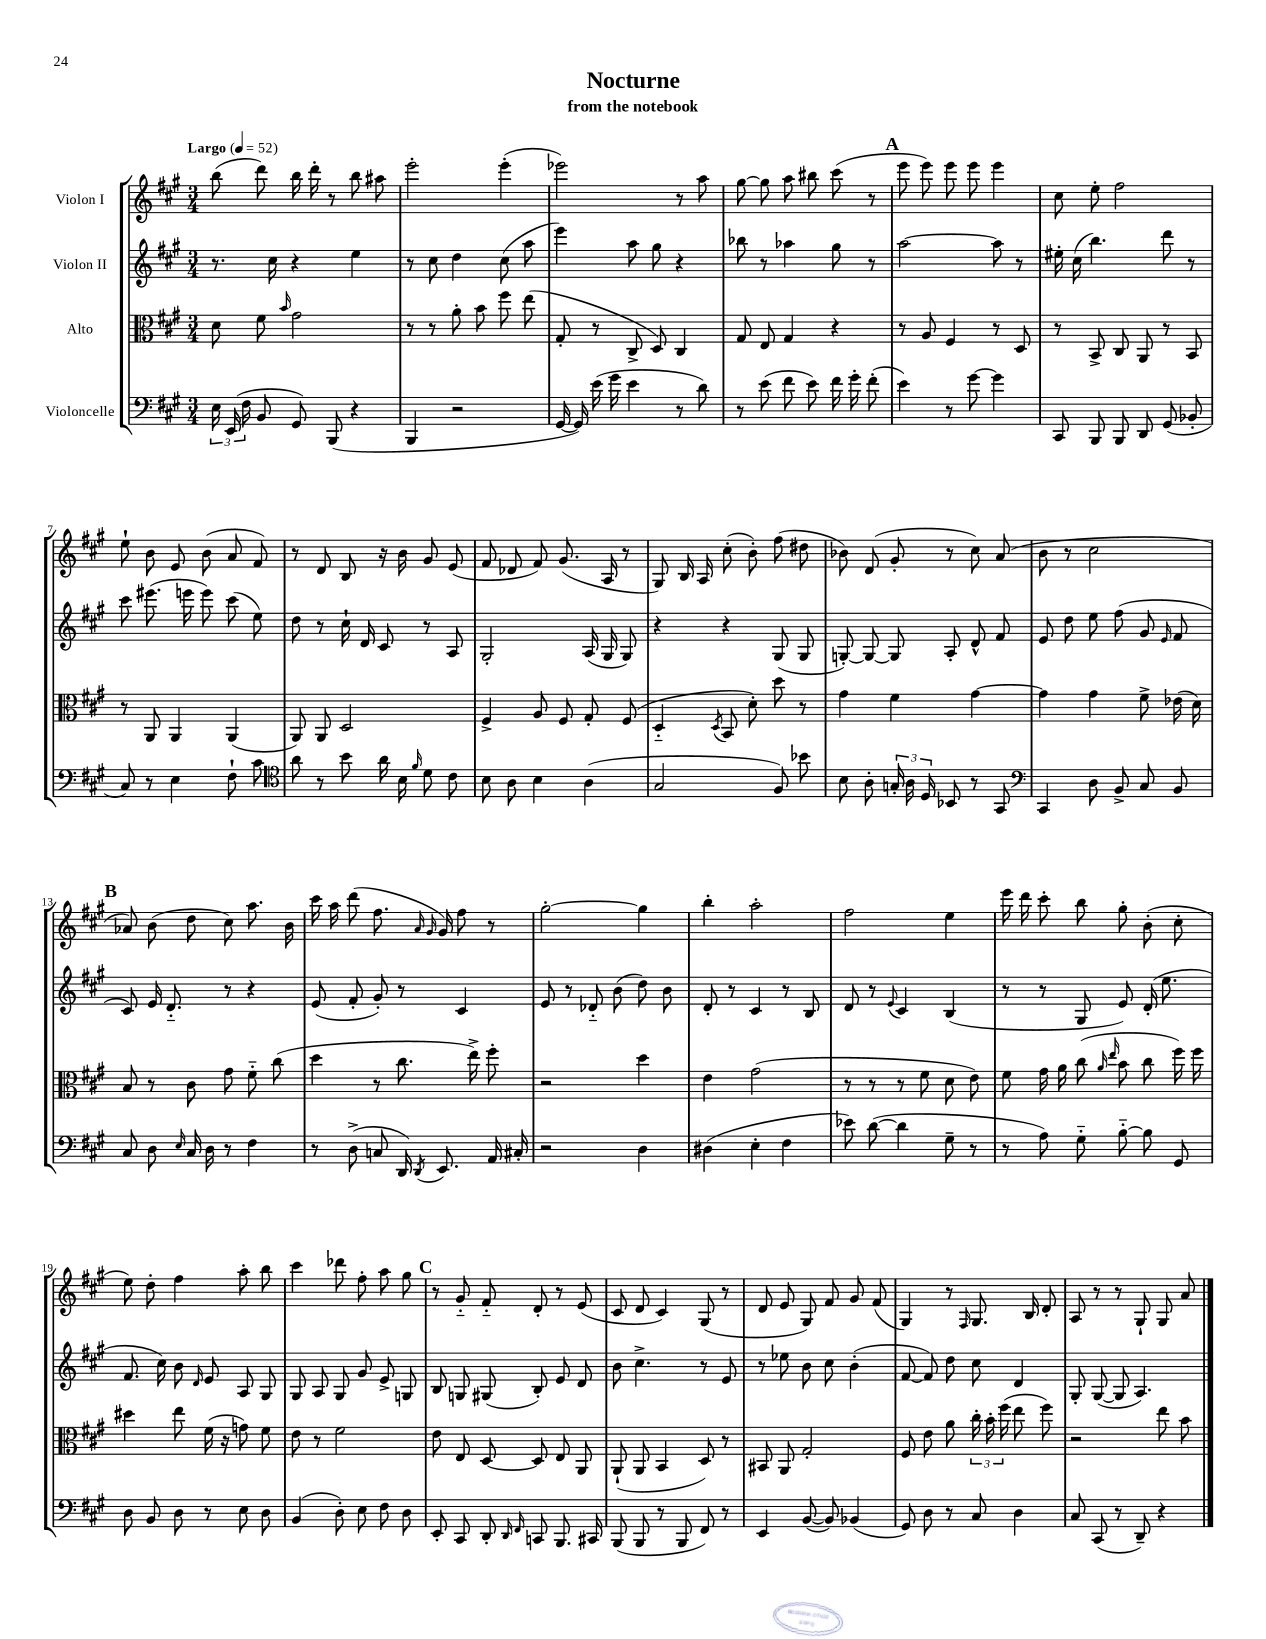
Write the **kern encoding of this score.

**kern	**kern	**kern	**kern
*staff4	*staff3	*staff2	*staff1
*clefF4	*clefC3	*clefG2	*clefG2
*k[f#c#g#]	*k[f#c#g#]	*k[f#c#g#]	*k[f#c#g#]
*M3/4	*M3/4	*M3/4	*M3/4
*MM52	*MM52	*MM52	*MM52
24E	8d	8.r	(8bb
(24EE	.	.	.
24F#	.	.	.
8BB	8f#	.	8ddd)
.	.	16cc#	.
.	16qqb	.	.
8GG#)	2g#	4r	16bb
.	.	.	16ddd'
(8BBB	.	.	8r
4r	.	4ee	8bb
.	.	.	8aa#
=	=	=	=
4BBB	8r	8r	2eee'
.	8r	8cc#	.
2r	8a'	4dd	.
.	8b	.	.
.	8ff#	(8cc#	(4eee'
.	(8ee	8aa	.
=	=	=	=
[16GG#	8G#'	4eee)	2eee-)
16GG#])	.	.	.
(16e	8r	.	.
16g#	.	.	.
4e	8C#^	8aa	.
.	8D)	8gg#	.
8r	4C#	4r	8r
8d)	.	.	8aa
=	=	=	=
8r	8G#	8bb-	[8gg#
(8e	8E	8r	8gg#]
8f#	4G#	4aa-	8aa
8e)	.	.	8bb#
16f#	4r	8gg#	(8ccc#
16g#'	.	.	.
(8f#'	.	8r	8r
=	=	=	=
4e)	8r	[2aa	8eee
.	8A	.	8eee)
8r	4F#	.	8eee
[8g#	.	.	8eee
4g#]	8r	8aa]	4eee
.	8D	8r	.
=	=	=	=
8CC#	8r	16ee#'	8cc#
.	.	(16cc#	.
8BBB	8BB^	4.bb)	8ee'
8BBB	8C#	.	2ff#
8DD	8AA	.	.
(8GG#	8r	8ddd	.
8BB-'	8BB	8r	.
=	=	=	=
8C#)	8r	8ccc#	8ee`
8r	8AA	(8.eee#	8b
4E	4AA	.	8e
.	.	16eee	.
.	.	8eee)	(8b
8F#`	(4AA	(8ccc#	8a
8c#	.	8ee)	8f#)
=	=	=	=
*clefC4	*	*	*
8a	8AA)	8dd	8r
8r	8AA	8r	8d
8b	2D	16cc#`	8B
.	.	16d	.
16a	.	8c#	16r
16B	.	.	16b
16qqf#	.	.	.
8d	.	8r	8g#
8c#	.	8A	(8e
=	=	=	=
8B	4F#^	2G#'	8f#
8A	.	.	8d-
4B	8A	.	8f#)
.	8F#	.	(8.g#
(4A	8G#'	(16A	.
.	.	16G#	16A
.	(8F#	8G#)	8r
=	=	=	=
2G#	4D'~	4r	8G#)
.	.	.	16B
.	.	.	16A
.	8qD	.	.
.	8BB	4r	(8cc#'
.	8d')	.	8b')
8F#)	8dd	(8G#	(8ff#
8b-	8r	8G#	8dd#
=	=	=	=
8B	4g#	[8G')	8b-)
8A'	.	8G_	(8d
24G'	4f#	8G]	8g#'
24A	.	.	.
24D	.	.	.
8BB-	.	8A'	8r
8r	[4g#	8d^^	8cc#)
8GG#	.	8f#	(8a
=	=	=	=
*clefF4	*	*	*
4CC#	4g#]	8e	8b
.	.	8dd	8r
8D	4g#	8ee	2cc#
8BB^	.	(8ff#	.
8C#	8f#^	8g#	.
.	.	16qqe	.
8BB	(16e-	8f#	.
.	16d)	.	.
=	=	=	=
8C#	8B	8c#)	8a-)
8D	8r	16e	(8b
.	.	8.d'~	.
16qqE	.	.	.
16C#	8c#	.	8dd
16D	.	.	.
8r	8g#	8r	8cc#)
4F#	8f#'~	4r	8.aa
.	(8cc#	.	.
.	.	.	16b
=	=	=	=
8r	4dd	(8e	16ccc#
.	.	.	16aa
(8D^	.	8f#'	(8ddd
8C	8r	8g#')	8.ff#
16DD)	8.cc#	8r	.
.	.	.	16qqa
8qDD	.	.	16qqg#
8.EE	.	.	16g#)
.	.	4c#	8ff#
.	16ee^)	.	.
16AA	8ff#'	.	8r
16C#'	.	.	.
=	=	=	=
2r	2r	8e	[2gg#'
.	.	8r	.
.	.	8d-'~	.
.	.	(8b	.
4D	4dd	8dd)	4gg#]
.	.	8b	.
=	=	=	=
(4D#	4e	8d'	4bb'
.	.	8r	.
4E'	(2g#	4c#	2aa'
4F#	.	8r	.
.	.	8B	.
=	=	=	=
8e-)	8r	8d	2ff#
([8d	8r	8r	.
.	.	8qqe	.
4d]	8r	4c#	.
.	8f#	.	.
8G#~	8d	(4B	4ee
8r	8e)	.	.
=	=	=	=
8r	8f#	8r	16eee
.	.	.	16ddd
8A)	16g#	8r	8ccc#'
.	16a	.	.
8G#'~	(8cc#	8G#	8bb
.	16qqa	.	.
.	16qqee	.	.
[8B'~	8b	8e)	8gg#'
8B]	8cc#	(16d'	(8b'
.	.	8.ee	.
8GG#	16ff#)	.	8cc#'
.	16ff#	.	.
=	=	=	=
8D	4dd#	8.f#	8ee)
8BB	.	.	8dd'
.	.	16cc#)	.
8D	8ee	8b	4ff#
.	.	16qqd	.
8r	(16f#	8e	.
.	16r	.	.
8E	8g)	8A	8aa'
8D	8f#	8G#	8bb
=	=	=	=
(4BB	8e	8G#	4ccc#
.	8r	8A	.
8D')	2f#	8G#	8ddd-
8E	.	8g#	8ff#'
8F#	.	8e^	8aa
8D	.	8G	8gg#
=	=	=	=
8EE'	8e	8B	8r
8CC#	8E	8G	8g#'~
8DD'	[8D	(8G#	8f#'~
16qqDD	.	.	.
16qqFF#	.	.	.
8CC	8D]	8B')	8d'
8.BBB	8E	8e	8r
.	8AA	8d	(8e
16CC#	.	.	.
=	=	=	=
(8BBB	(8AA`	8b	8c#
8BBB	8AA	4.cc#^	8d
8r	4BB	.	4c#)
8BBB	.	.	.
8FF#)	8D)	8r	(8G#
8r	8r	8e	8r
=	=	=	=
4EE	8BB#	8r	8d
.	8AA	8ee-	8e
([8BB	2G#'	8b	8G#)
8BB])	.	8cc#	8f#
(4BB-	.	(4b'	8g#
.	.	.	(8f#
=	=	=	=
8GG#)	8F#	[8f#	4G#)
8D	8e	8f#])	.
8r	8a	8dd	8r
.	.	.	16qqF#
8C#	24cc#'	8cc#	8.G#
.	24b'	.	.
.	(24ff#	.	.
4D	8ee	4d	.
.	.	.	16B
.	8ff#)	.	8d'
=	=	=	=
8C#	2r	8G#'	8A
(8CC#	.	([8G#	8r
8r	.	8G#]	8r
8DD~)	.	4.A)	8G#`
4r	8ee	.	8G#
.	8b	.	8a
==	==	==	==
*-	*-	*-	*-
